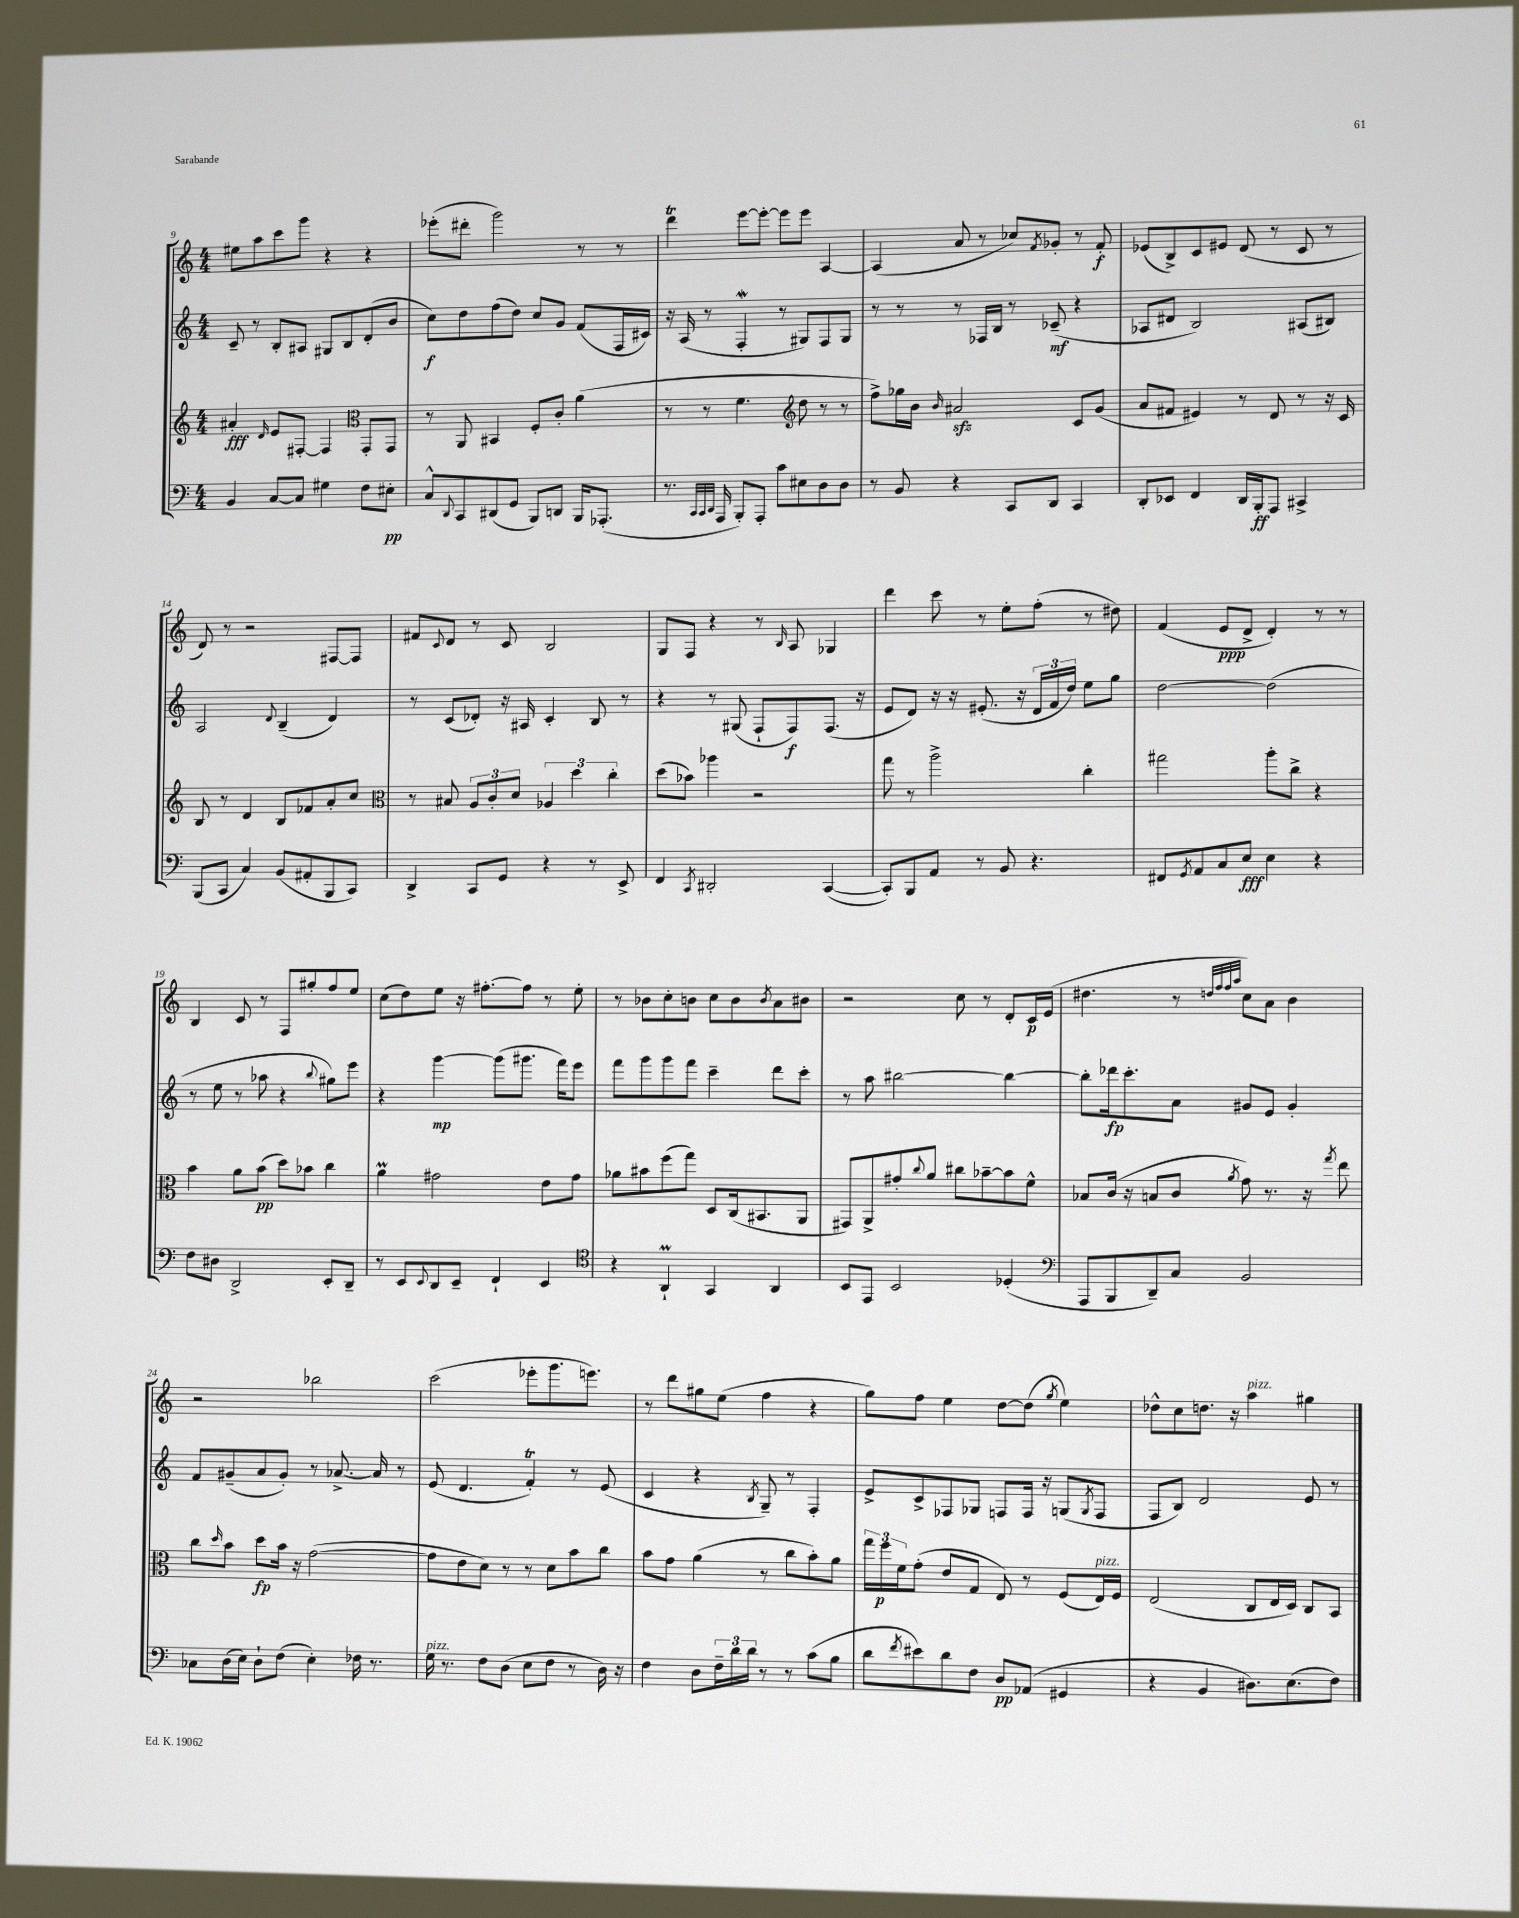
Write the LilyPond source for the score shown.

<<
\new StaffGroup <<
\new Staff = "s0" {
    \clef treble \key c \major \numericTimeSignature \time 4/4
    eis''8 a''8 c'''8 g'''8 r4 r4 |
    ees'''8-.( dis'''8-. g'''2) r8 r8 |
    d'''4\trill e'''8~ e'''8~-. e'''8 e'''8 a4~ |
    a4( a'8 r8 ces''8) \acciaccatura { f'8 } ges'8-. r8 f'8-.\f |
    ees'8( b8->) c'8 eis'8 d'8( r8 c'8 r8 |
    d'8) r8 r2 fis8~ fis8 |
    fis'8 \appoggiatura { c'8 } d'8 r8 c'8 b2 |
    g8 f8 r4 r8 \grace { b16 } a8 ges4 |
    d'''4 c'''8 r8 e''8-. f''8-.( r8 dis''8) |
    f'4( e'8\ppp d'8-> d'4-.) r8 r8 |
    b4 c'8 r8 f8 gis''8-. f''8 e''8 |
    c''8( d''8) e''8 r16 fis''8.~-. fis''8 r8 e''8-. |
    r8 bes'8 c''8-. b'8 c''8 b'8 \acciaccatura { b'8 } a'8 bis'8 |
    r2 c''8 r8 d'8-. c'16\p e'16( |
    dis''4. r8 \grace { d''32 f''32 f''32 a''32 } c''8) a'8 b'4 |
    r2 bes''2 |
    c'''2( ees'''8-. g'''8. e'''8.) |
    r8 d'''8 gis''8 e''8( f''4 r4 |
    g''8) f''8 e''4 d''8~ d''8( \acciaccatura { g''8 } e''4) |
    des''8-^ c''8 d''8. r16 a''4^\markup { \italic "pizz." } gis''4 \bar "|." |
}
\new Staff = "s1" {
    \clef treble \key c \major \numericTimeSignature \time 4/4
    c'8-- r8 b8-. ais8 gis8 b8 d'8-.( b'8 |
    c''8\f) d''8 f''8( d''8) c''8 g'8 f'8( f16 cis'16) |
    r16 a16( r8 f4-.\mordent r8 gis8) f8 gis8 |
    r8 r8 r8 fes16 b16 r8 ces'8--\mf( r4 |
    aes8 dis'8 b2) ais8( bis8) |
    a2 \appoggiatura { d'8 } b4--( d'4) |
    r8 c'8( des'8-.) r16 ais16 c'4-. b8 r8 |
    r4 r8 gis8( f8-! f8\f) f8.( r16 |
    e'8 d'8) r16 r16 eis'8.-.( r16 \tuplet 3/2 { d'16 f'16 d''16) } e''8 g''8 |
    d''2~ d''2( |
    r8 e''8 r8 aes''8 r4 \appoggiatura { b''8 } gis''8) e'''8 |
    r4 g'''4~\mp g'''8( gis'''8. f'''16) e'''8 |
    f'''8 g'''8 g'''8 f'''8 c'''4-- d'''8 c'''8-. |
    r8 a''8 bis''2~ bis''4~ |
    bis''8-. des'''16\fp c'''8.-. a'8 gis'8 e'8 gis'4-. |
    f'8 gis'8--( a'8 gis'8-.) r8 aes'8.~-> aes'16 r8 |
    e'8( d'4. f'4-.\trill) r8 e'8( |
    c'4 r4 \acciaccatura { b8 } g8--) r8 f4-. |
    e'8-> c'8-> fes8 ges8 f8 f16 r16 g8( \acciaccatura { g8 } f8 |
    f8 b8) d'2 e'8 r8 \bar "|." |
}
\new Staff = "s2" {
    \clef treble \key c \major \numericTimeSignature \time 4/4
    ais'4-.\fff \grace { d'16 } e'8 fis8~-. fis4 \clef alto g,8-. g,8 |
    r8 a,8 bis,4 f8-. c'8-. a'4( |
    r8 r8 f'4. \clef treble d''8 r8 r8 |
    f''8->) ges''16 b'16 \grace { b'16 } ais'2\sfz c'8 g'8( |
    a'8 fis'8 eis'4) r8 d'8 r8 r16 c'16 |
    b8 r8 d'4 b8 fes'8 a'8-. c''8 |
    \clef alto r8 bis8 \tuplet 3/2 { a8 c'8-. d'8 } \tuplet 3/2 { aes4 d''4 c''4-. } |
    d''8( bes'8) aes''4 r2 |
    g''8 r8 a''2-> c''4-. |
    gis''2 a''8-. c''8-> r4 |
    b'4 a'8 b'8\pp( d''8) bes'8 c''4 |
    a'4\prall gis'2 e'8 gis'8 |
    aes'8 bis'8 f''8( g''8) d8 c16( bis,8. a,8 |
    gis,8) a,8-> gis'8-. \appoggiatura { c''8 } a'8 cis''8 bes'8~-- bes'8 f'8-^ |
    bes8 c'16( r16 b8 c'8 \acciaccatura { a'8 } g'8) r8. r16 \acciaccatura { g''8 } e''8 |
    c''8 \grace { d''16 } b'8 d''8\fp b'16 r16 g'2~( |
    g'8 e'8 d'8) r8 r8 d'8 b'8 c''8 |
    b'8 g'8 a'4( r8 c''8 b'8-.) a'8 |
    \tuplet 3/2 { g''16 f''16\p f'16 } g'8-.( e'8 g8 e8) r8 f8( e16^\markup { \italic "pizz." }) f16 |
    e2( c8 e16 d16) c8 b,8 \bar "|." |
}
\new Staff = "s3" {
    \clef bass \key c \major \numericTimeSignature \time 4/4
    b,4 c8~ c8 gis4 f8 eis8-.\pp |
    c8-^ \appoggiatura { d,8 } c,8 dis,8( g,8 b,,8) d,8 b,,16 aes,,8.-.( |
    r8. \grace { c,32 c,32 d,32 } a,,16 b,,8-.) a,,8-. c'8 eis8 d8 d8 |
    r8 b,8 r4 c,8 d,8 c,4 |
    d,8-. ees,8 f,4 d,16 b,,16-.\ff a,,8 cis,4-> |
    b,,8( c,8 c4) b,8( ais,8-. b,,8 c,8) |
    d,4-> c,8 g,8 r4 r8 e,8-> |
    f,4 \acciaccatura { c,8 } dis,2-. c,4~( |
    c,8-.) b,,8 a,8 r8 b,8 r4. |
    fis,8 \acciaccatura { g,8 } a,8 c8 e8\fff e4 r4 |
    f8 dis8 d,2-> e,8-. d,8-- |
    r8 e,8 \appoggiatura { e,8 } d,8 e,8-- f,4-! e,4 |
    \clef tenor r4 a,4-!\prall g,4 a,4 |
    b,8 e,8 b,2 des4-.( |
    \clef bass a,,8 b,,8 d,8--) c8 b,2 |
    ces8 d16( e16) d8-! f8( e4-.) fes16 r8. |
    g16^\markup { \italic "pizz." } r8. f8 d8( e8 f8 r8 d16) r16 |
    f4 d8 \tuplet 3/2 { f16-- d'16 d'16 } r8 r8 c'8( b8 |
    d'8 \acciaccatura { f'8 } eis'8) d'8 f8 d8\pp aes,8( gis,4 |
    r4 b,4 dis8.) e8.( f8) \bar "|." |
}
>>
>>
\layout { \context { \Score currentBarNumber = #9 } }
